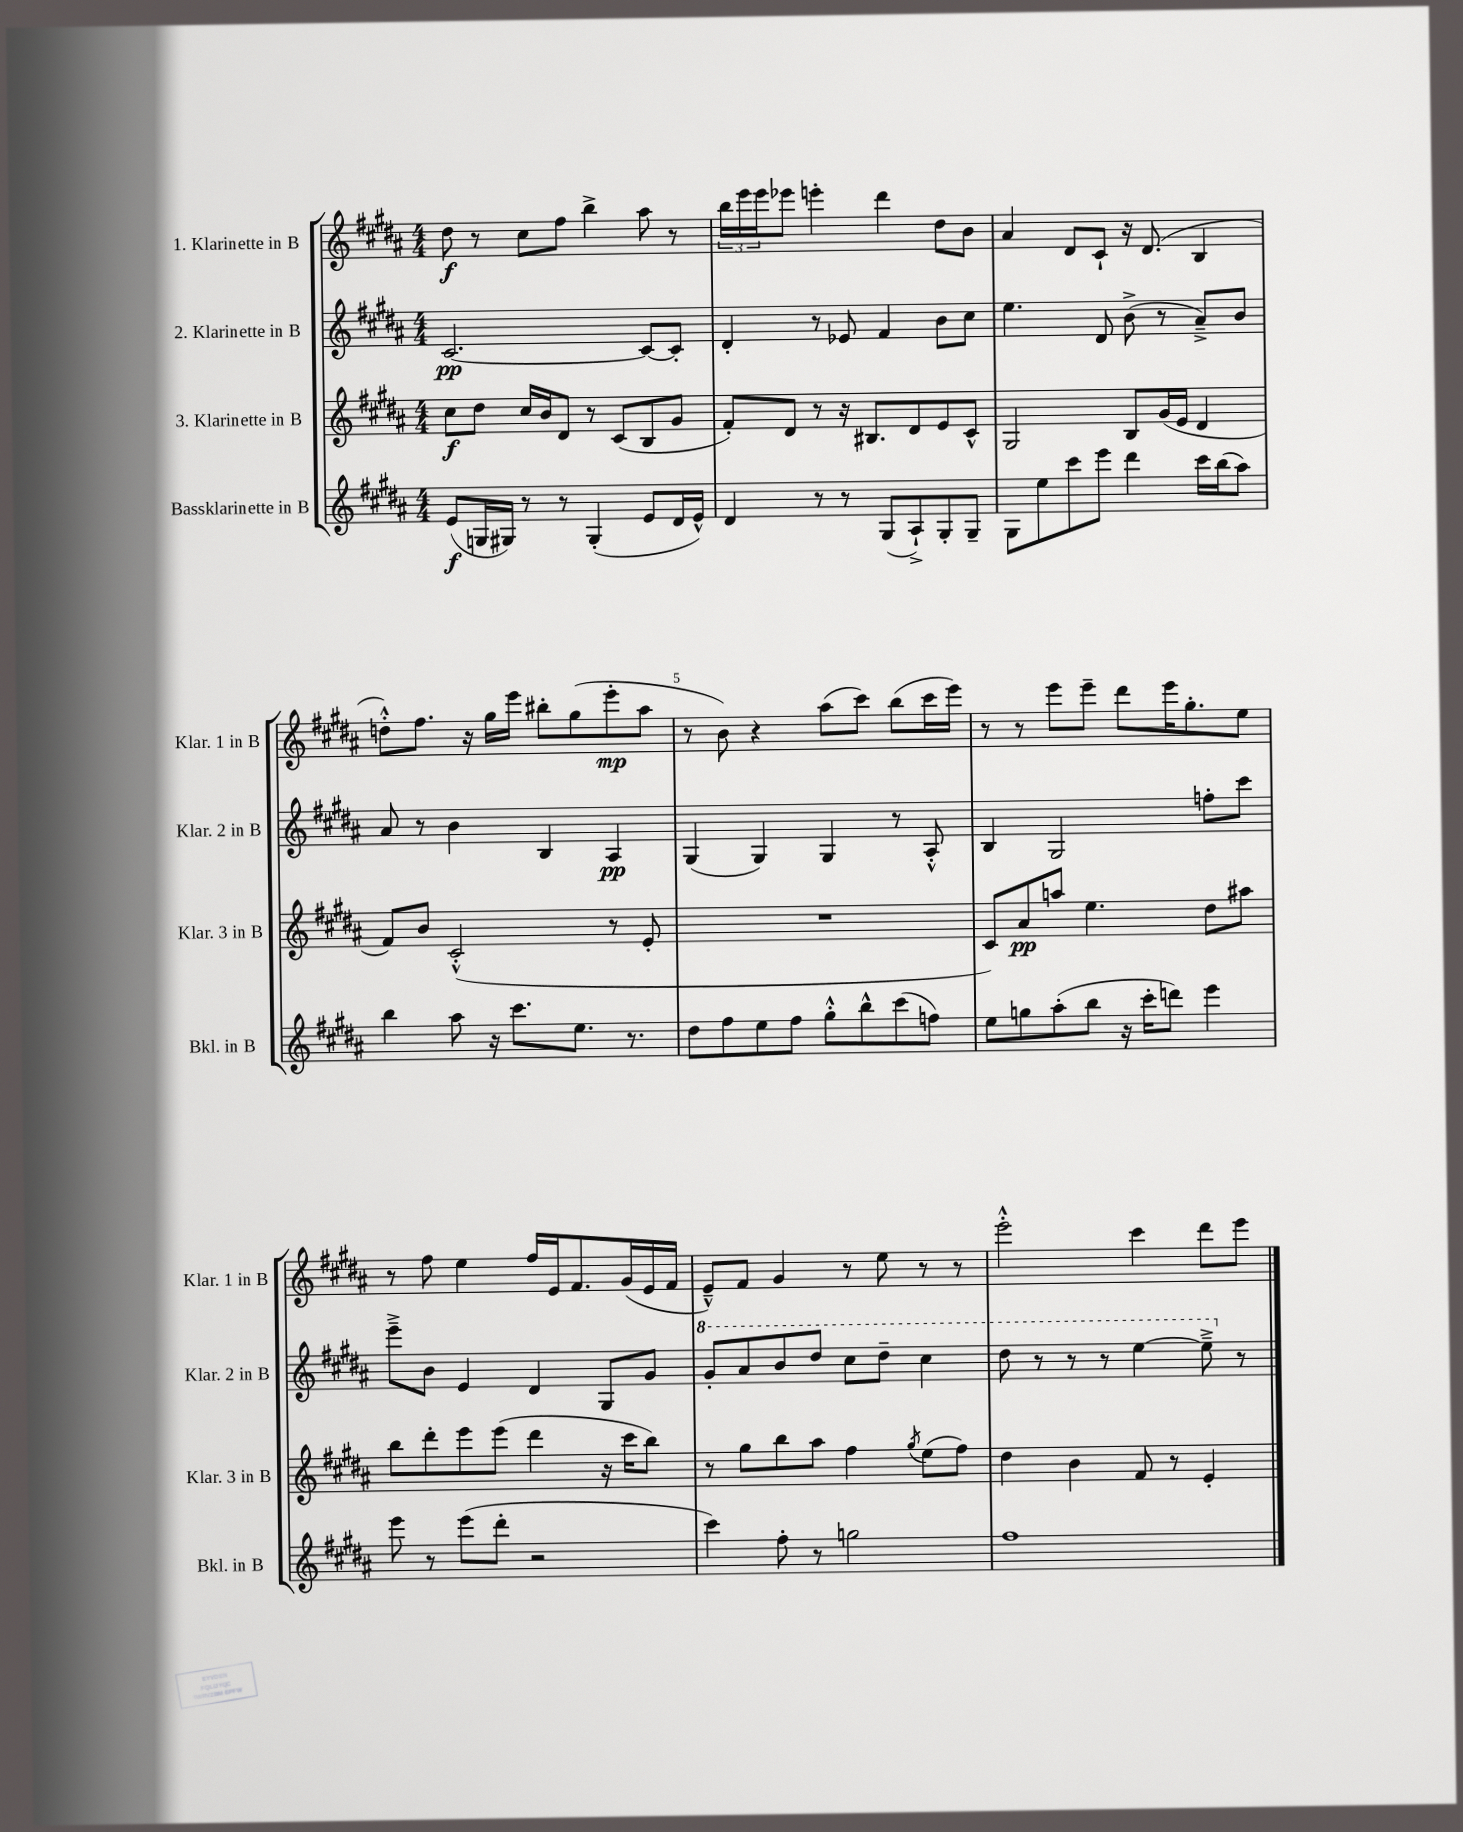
<<
\new StaffGroup <<
\new Staff = "s0" \with { instrumentName = "1. Klarinette in B" shortInstrumentName = "Klar. 1 in B" } {
    \clef treble \key b \major \numericTimeSignature \time 4/4
    dis''8\f r8 cis''8 fis''8 b''4-> ais''8 r8 |
    \tuplet 3/2 { b''16 e'''16 e'''16 } ees'''8 e'''4-. dis'''4 dis''8 b'8 |
    ais'4 dis'8 cis'8-! r16 dis'8.( b4 |
    d''8-.-^) fis''8. r16 gis''16 e'''16 bis''8-. gis''8( e'''8-.\mp ais''8 |
    r8 b'8) r4 ais''8( cis'''8) b''8( cis'''16 e'''16) |
    r8 r8 e'''8 e'''8-- dis'''8 e'''16 gis''8.-. e''8 |
    r8 fis''8 e''4 fis''16 e'16 fis'8. gis'16( e'16 fis'16 |
    e'8---^) fis'8 gis'4 r8 e''8 r8 r8 |
    e'''2-.-^ cis'''4 dis'''8 e'''8 \bar "|." |
}
\new Staff = "s1" \with { instrumentName = "2. Klarinette in B" shortInstrumentName = "Klar. 2 in B" } {
    \clef treble \key b \major \numericTimeSignature \time 4/4
    cis'2.~\pp cis'8~ cis'8-. |
    dis'4-. r8 ees'8 fis'4 b'8 cis''8 |
    e''4. dis'8 b'8->( r8 ais'8--->) b'8 |
    ais'8 r8 b'4 b4 ais4\pp |
    gis4( gis4) gis4 r8 ais8-.-^ |
    b4 gis2 f''8-. cis'''8 |
    e'''8---> b'8 e'4 dis'4 gis8 gis'8 |
    \ottava #1 gis''8-. ais''8 b''8 dis'''8 cis'''8 dis'''8-- cis'''4 |
    dis'''8 r8 r8 r8 e'''4~ e'''8---> \ottava #0 r8 \bar "|." |
}
\new Staff = "s2" \with { instrumentName = "3. Klarinette in B" shortInstrumentName = "Klar. 3 in B" } {
    \clef treble \key b \major \numericTimeSignature \time 4/4
    cis''8\f dis''8 cis''16 b'16 dis'8 r8 cis'8( b8 gis'8 |
    fis'8-.) dis'8 r8 r16 bis8. dis'8 e'8 cis'8-^ |
    gis2 b8 gis'16( e'16 dis'4 |
    fis'8) b'8 cis'2-.-^( r8 e'8-. |
    R1 |
    cis'8) ais'8\pp a''8 e''4. dis''8 ais''8 |
    b''8 dis'''8-. e'''8 e'''8( dis'''4 r16 cis'''16 b''8) |
    r8 gis''8 b''8 ais''8 fis''4 \acciaccatura { gis''8 } e''8( fis''8) |
    dis''4 b'4 fis'8 r8 e'4-. \bar "|." |
}
\new Staff = "s3" \with { instrumentName = "Bassklarinette in B" shortInstrumentName = "Bkl. in B" } {
    \clef treble \key b \major \numericTimeSignature \time 4/4
    e'8\f( g16 gis16) r8 r8 gis4-.( e'8 dis'16 e'16-^) |
    dis'4 r8 r8 gis8( ais8-!->) gis8-. gis8-- |
    gis8 e''8 cis'''8 e'''8 dis'''4 cis'''16 b''16( ais''8) |
    b''4 ais''8 r16 cis'''8. e''8. r8. |
    dis''8 fis''8 e''8 fis''8 gis''8-.-^ b''8-^ cis'''8( f''8) |
    e''8 g''8 ais''8-.( b''8 r16 cis'''16-. d'''8) e'''4 |
    e'''8 r8 e'''8( dis'''8-. r2 |
    cis'''4) fis''8-. r8 g''2 |
    fis''1 \bar "|." |
}
>>
>>
\layout { \context { \Score \override BarNumber.break-visibility = ##(#f #t #t) barNumberVisibility = #(every-nth-bar-number-visible 5) } }
